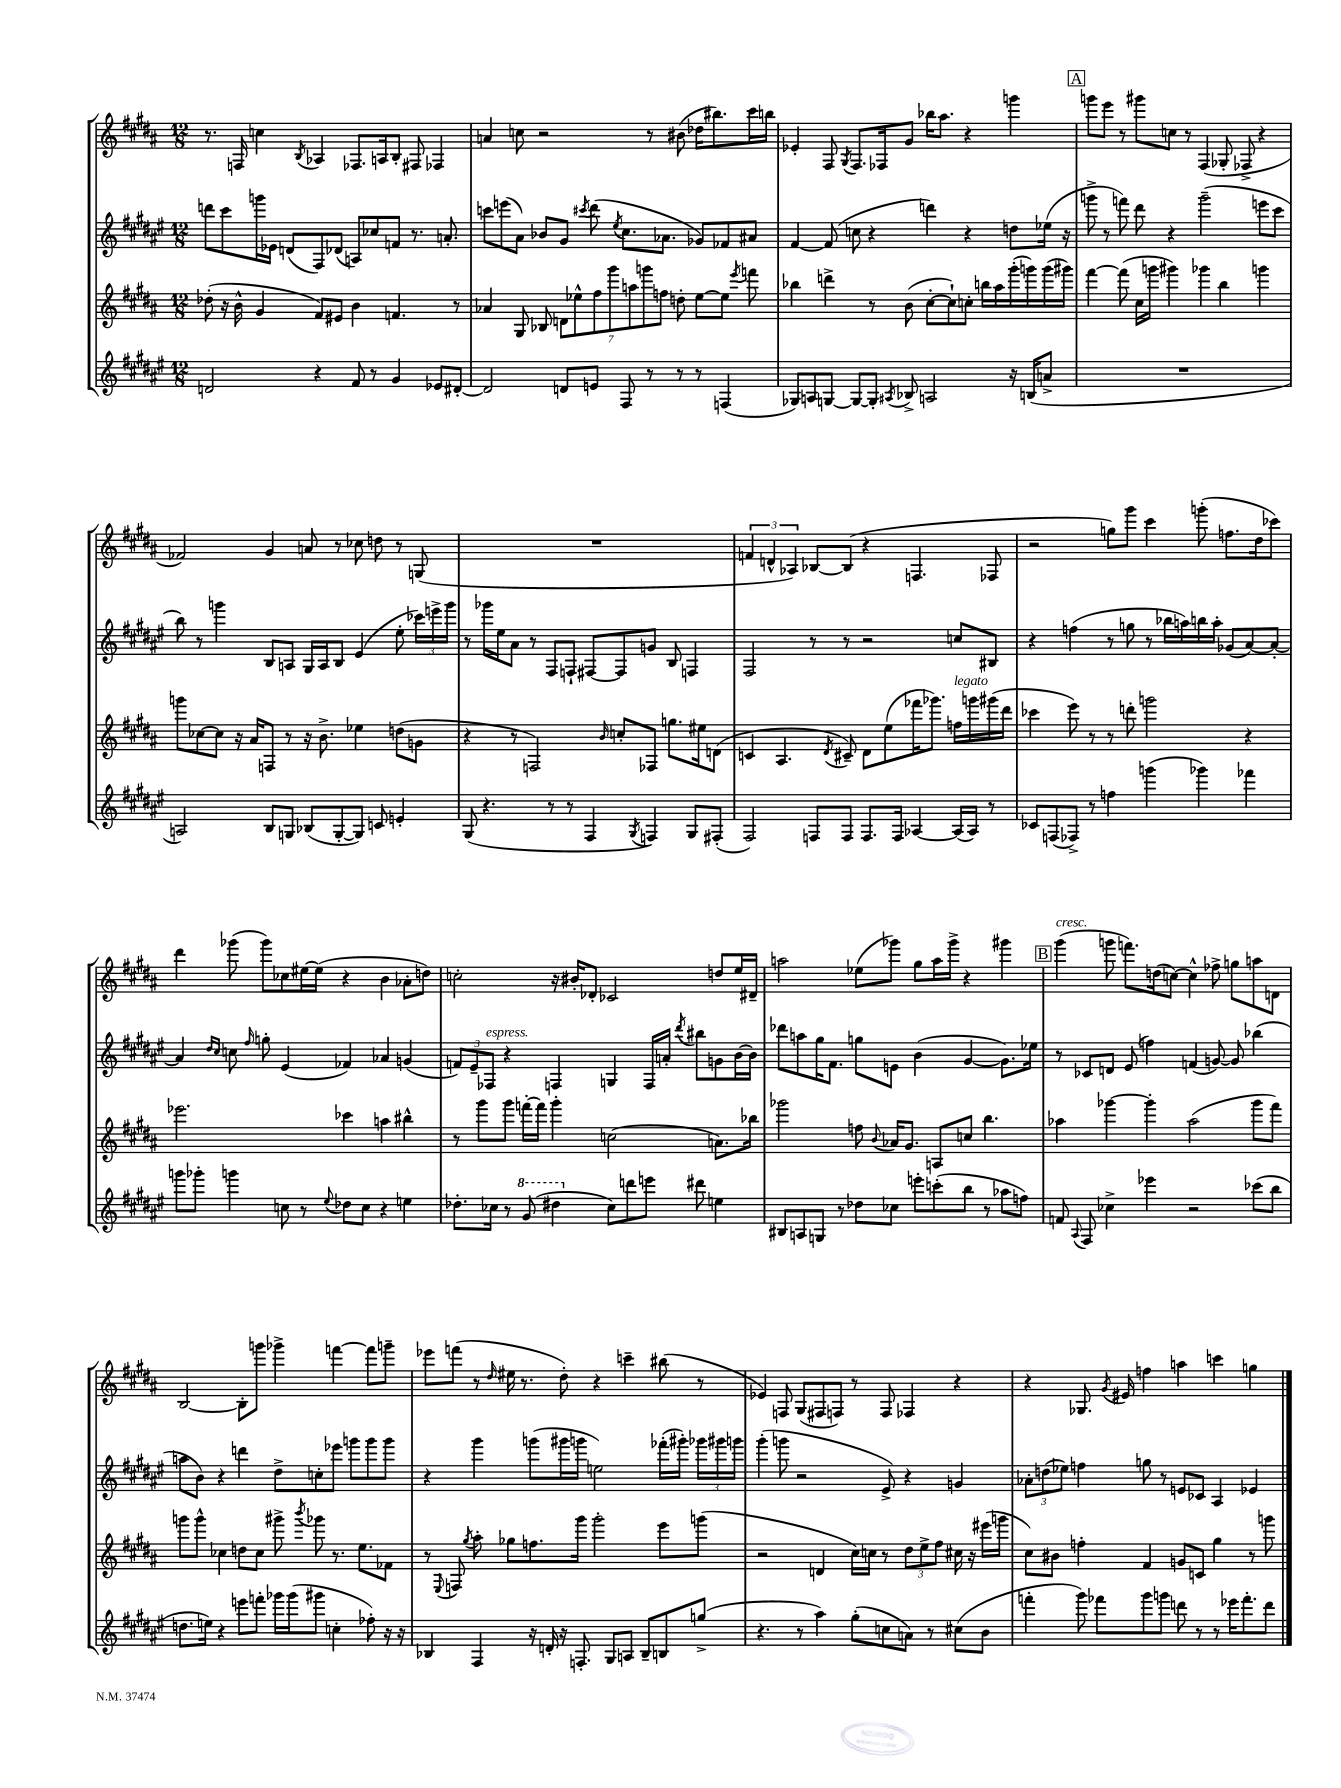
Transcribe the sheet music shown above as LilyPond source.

<<
\new StaffGroup <<
\new Staff = "s0" {
    \clef treble \key b \major \numericTimeSignature \time 12/8
    \autoBeamOff r8. f16 c''4 \acciaccatura { b8 } aes4 fes8.[ a16 b8]-. fis8 fes4 |
    a'4 c''8 r2 r8 bis'8( des''16[ bis''8.) cis'''16 b''16] |
    ees'4-. fis8 \acciaccatura { gis8 } fis8.[ fes16 gis'8] bes''16[ ais''8.] r4 g'''4 |
    \mark \markup { \box "A" } g'''8[ e'''8] r8 gis'''8[ c''8] r8 fis4( ges8-. fes8-> r4 |
    fes'2) gis'4 a'8 r8 ces''8 d''8 r8 g8( |
    R1. |
    \tuplet 3/2 { f'4 d'4-^ aes4) } bes8[~ bes8]( r4 f4. fes8 |
    r2 g''8[) gis'''8] cis'''4 g'''8-.( f''8.[ dis''16 ces'''8]) |
    dis'''4 ges'''8( ges'''8[) ces''8 eis''16~ eis''16]( r4 b'4 aes'8[-. d''8]) |
    c''2-. r16 bis'16[-. des'8]-. ces'2 d''8[ e''16 dis'16]-- |
    a''2 ees''8[( ges'''8]) gis''8[ a''16 ges'''16]-> r4 gis'''4 |
    \mark \markup { \box "B" } gis'''4^\markup { \italic "cresc." }( g'''8 f'''8.[) d''16( c''8]~) c''4-^ fes''8-> g''8[ a''8 d'8] |
    b2~ b8[-. g'''8] ges'''4-> f'''4~ f'''8[ g'''8]-- |
    ees'''8[ f'''8]( r8 \grace { dis''16 } eis''16 r8. dis''8-.) r4 c'''4-- bis''8( r8 |
    ees'4) f8 gis8[( fis8 f8]) r8 f8 fes4 r4 |
    r4 ges8. \acciaccatura { gis'8 } eis'16 f''4 a''4 c'''4 g''4 \bar "|." |
}
\new Staff = "s1" {
    \clef treble \key fis \major \numericTimeSignature \time 12/8
    \autoBeamOff d'''8[ cis'''8 g'''16 ees'16] d'8[( fis8) des'8]( a8[) ces''8 f'8] r8. a'8.-. |
    c'''8[ e'''8( ais'8]) bes'8[ gis'8] \acciaccatura { cis'''8 } dis'''8( \acciaccatura { eis''8 } cis''8.[ aes'8.] ges'8[) fes'8 ais'8] |
    fis'4~ fis'8( c''8 r4 d'''4) r4 d''8[ ees''16]( r16 |
    \mark \markup { \box "A" } g'''8-> r8 f'''8) dis'''8 r4 g'''2--( e'''8[ cis'''8] |
    b''8) r8 g'''4 b8[ a8] gis16[ a16 b8] eis'4( eis''8-. \tuplet 3/2 { ces'''16[) e'''16-> g'''16] } |
    r8 ges'''16[ eis''16 ais'8] r8 fis8[ f8]-! fis8[~ fis8 g'8] b8 f4 |
    fis2 r8 r8 r2 c''8[ bis8] |
    r4 f''4( r8 g''8 r8 bes''16[ a''16) b''16 a''16]-. ges'8[( ais'8~) ais'8]~-. |
    ais'4 \grace { dis''16[ cis''16] } c''8 \grace { fis''16 } g''8-. eis'4( fes'4) aes'4 g'4( |
    \tuplet 3/2 { f'8[) eis'8-- fes8]^\markup { \italic "espress." } } r4 f4 g4 f16[ a'16]-. \acciaccatura { dis'''8 } bis''8[ g'8 b'16~ b'16] |
    des'''8[ a''8 gis''16 fis'8.] g''8[ e'8] b'4( gis'4~ gis'8.[) ees''16] |
    \mark \markup { \box "B" } r8 ces'8[ d'8] eis'8( f''4) f'4( g'8~) g'8 bes''4( |
    a''8[ b'8]) r4 d'''4 dis''8[-> c''8-. ees'''8] g'''8[ g'''8 g'''8] |
    r4 gis'''4 g'''8[( gis'''16 g'''16] e''2) fes'''16[-.( gis'''16]-.) \tuplet 3/2 { ges'''16[ gis'''16 g'''16] } |
    gis'''4-.( g'''8 r2 eis'8->) r4 g'4 |
    \tuplet 3/2 { aes'8[-. d''8( ees''8]) } f''4 g''8 r8 e'8[ ces'8] ais4 ees'4 \bar "|." |
}
\new Staff = "s2" {
    \clef treble \key b \major \numericTimeSignature \time 12/8
    \autoBeamOff des''8-.( r16 b'16-^ gis'4 fis'8[) eis'8] b'4 f'4. r8 |
    aes'4 gis8 bes8 \tuplet 7/4 { d'8[ ees''8-^ fis''8 gis'''8 a''8 g'''8 f''8] } d''8-. ees''8[~ ees''8] \acciaccatura { e'''8 } f'''8 |
    bes''4 d'''4-> r8 b'8( cis''8[~-. cis''8-!) c''8]-. b''16[ ais''16 gis'''16-.( g'''16) g'''16( gis'''16]) |
    \mark \markup { \box "A" } fis'''4~ fis'''8( cis''16[ g'''16] gis'''4) ges'''4 b''4 g'''4 |
    g'''8[ ces''8~ ces''8] r16 ais'16[ f8] r8 r16 b'8.-> ees''4 d''8[( g'8] |
    r4 r8 f2) \grace { b'16 } c''8[-. fes8] g''8.[ eis''16 d'8]( |
    c'4 ais4. \acciaccatura { dis'8 } cis'8--) dis'8[ e''8( fes'''16 ges'''8.]) f''16[^\markup { \italic "legato" } g'''16 gis'''16( dis'''16] |
    ces'''4 e'''8) r8 r8 d'''8-. g'''2 r4 |
    ees'''2. ces'''4 a''4 bis''4-^ |
    r8 gis'''8[ gis'''8] f'''16[~-. f'''16] gis'''4-. c''2( a'8.[) bes''16] |
    ges'''2 f''8 \appoggiatura { b'8 } aes'16[ gis'8.] a8[ c''8] b''4. |
    \mark \markup { \box "B" } aes''4 ges'''4~ ges'''4-. aes''2( ges'''8[ fis'''8]) |
    g'''8[ g'''8]-^ ces''4 d''8[ ces''8] gis'''8-> \acciaccatura { b'''8 } ges'''8 r8. e''8.[ fes'8] |
    r8 \appoggiatura { e8 } f8 \acciaccatura { gis''8 } ais''8-. ges''8[ f''8. gis'''16] gis'''2-. e'''8[ g'''8]( |
    r2 d'4 cis''16[) c''16] r8 \tuplet 3/2 { dis''8[ e''8-> fis''8] } cis''16 r16 eis'''16[( g'''16] |
    cis''8[) bis'8] f''4-. fis'4 g'8[ c'8] gis''4 r8 g'''8 \bar "|." |
}
\new Staff = "s3" {
    \clef treble \key fis \major \numericTimeSignature \time 12/8
    \autoBeamOff d'2 r4 fis'8 r8 gis'4 ees'8[ dis'8]~-. |
    dis'2 d'8[ e'8] fis8 r8 r8 r8 f4( |
    ges8[) a8 g8]~ g8[~ g8]-. \acciaccatura { ais8 } bes8-> a2 r16 b16[( a'8]-> |
    \mark \markup { \box "A" } R1. |
    a2) b8[ g8] bes8[( g8~-. g8]) c'8 e'4-. |
    gis8( r4. r8 r8 fis4 \acciaccatura { gis8 } f4) gis8[ fis8]-.( |
    fis2) f8[ f8] f8.[ f16] aes4~ aes16[( aes16]) r8 |
    ces'8[ f8( fes8]->) r8 f''4 g'''4( ges'''4) fes'''4 |
    g'''8[ ges'''8]-. g'''4 c''8 r8 \appoggiatura { eis''8 } des''8[ c''8] r4 e''4 |
    des''8.[-. ces''16] r8 \ottava #1 gis''8( dis'''!4 \ottava #0 ces''8[) d'''8 e'''8] dis'''8 e''4 |
    bis8[ a8 g8] r8 des''8[ ces''8] e'''8[-. c'''8-.( b''8] r8 aes''8[ f''8]) |
    \mark \markup { \box "B" } f'8 \appoggiatura { ais8 } fis8 ces''4-> ees'''4 r2 ces'''8[( b''8] |
    d''8.[ e''16]) r4 e'''8[ f'''8]-. ges'''16[ ges'''16( gis'''8] c''4-. fes''8-.) r16 r16 |
    bes4 fis4 r16 d'16-. r16 f8.-. gis8[ a8] bes8[-- b8 g''8]->( |
    r4. r8 ais''4) gis''8[-.( c''8 a'8]) r8 cis''8[( b'8] |
    f'''4-. gis'''8) fes'''8[ gis'''8 g'''8] d'''8 r8 r8 ees'''16[ fes'''8.-. d'''8] \bar "|." |
}
>>
>>
\layout { \context { \Score \remove "Bar_number_engraver" } }
